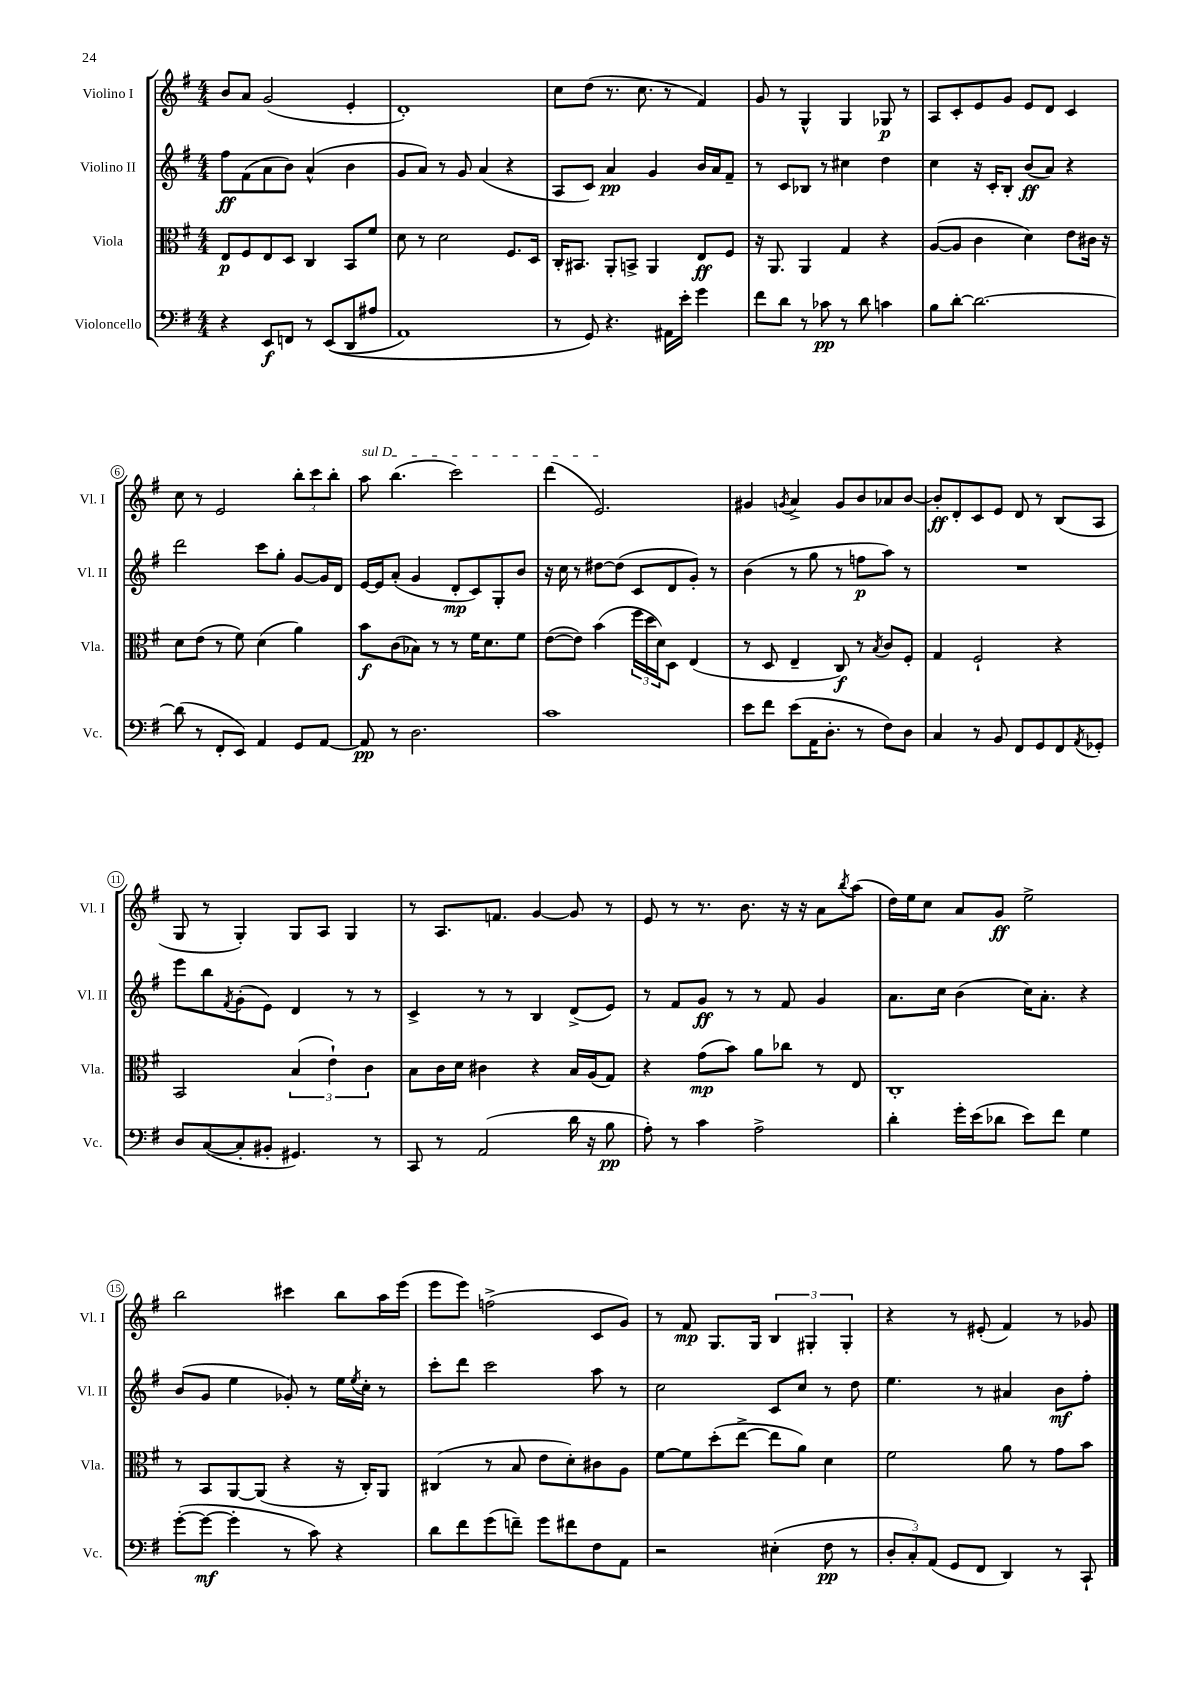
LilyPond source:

<<
\new StaffGroup <<
\new Staff = "s0" \with { instrumentName = "Violino I" shortInstrumentName = "Vl. I" } {
    \clef treble \key g \major \numericTimeSignature \time 4/4
    b'8 a'8 g'2( e'4-. |
    d'1-.) |
    c''8 d''8( r8. c''8. r8 fis'4) |
    g'8 r8 g4-^ g4 ges8\p r8 |
    a8 c'8-. e'8 g'8 e'8 d'8 c'4 |
    c''8 r8 e'2 \tuplet 3/2 { b''8-. c'''8 b''8-. } |
    \once \override TextSpanner.bound-details.left.text = \markup { \italic "sul D" } a''8\startTextSpan b''4.( c'''2) |
    d'''4( e'2.\stopTextSpan) |
    gis'4 \acciaccatura { g'8 } a'4-> g'8 b'8 aes'8 b'8~ |
    b'8-.\ff d'8-. c'8 e'8 d'8 r8 b8( a8 |
    g8 r8 g4-.) g8 a8 g4 |
    r8 a8. f'8. g'4~ g'8 r8 |
    e'8 r8 r8. b'8. r16 r16 a'8 \acciaccatura { b''8 } a''8( |
    d''16) e''16 c''8 a'8 g'8\ff e''2-> |
    b''2 cis'''4 b''8 a''16 e'''16( |
    e'''8 e'''8) f''2->( c'8 g'8) |
    r8 fis'8\mp g8. g16 \tuplet 3/2 { b4 gis4-. gis4-. } |
    r4 r8 eis'8-.( fis'4) r8 ges'8 \bar "|." |
}
\new Staff = "s1" \with { instrumentName = "Violino II" shortInstrumentName = "Vl. II" } {
    \clef treble \key g \major \numericTimeSignature \time 4/4
    fis''8\ff fis'8( a'8 b'8) a'4-^( b'4 |
    g'8 a'8) r8 g'8 a'4( r4 |
    a8 c'8) a'4\pp g'4 b'16 a'16 fis'8-- |
    r8 c'8 bes8 r8 cis''4 d''4 |
    c''4 r16 c'16-. b8-. b'8\ff( a'8) r4 |
    d'''2 c'''8 g''8-. g'8~ g'16 d'16 |
    e'16~ e'16 a'8-.( g'4 d'8-.\mp c'8) g8-. b'8 |
    r16 c''16 r8 dis''8~ dis''8( c'8 d'8 g'8-.) r8 |
    b'4( r8 g''8 r8 f''8\p a''8) r8 |
    R1 |
    e'''8 b''8 \acciaccatura { fis'8 } g'8-.( e'8) d'4 r8 r8 |
    c'4-> r8 r8 b4 d'8->( e'8) |
    r8 fis'8 g'8\ff r8 r8 fis'8 g'4 |
    a'8. c''16 b'4( c''16) a'8.-. r4 |
    b'8( g'8 e''4 ges'8-.) r8 e''16 \acciaccatura { e''8 } c''16-. r8 |
    c'''8-. d'''8 c'''2 a''8 r8 |
    c''2 c'8 c''8 r8 d''8 |
    e''4. r8 ais'4 b'8\mf fis''8-. \bar "|." |
}
\new Staff = "s2" \with { instrumentName = "Viola" shortInstrumentName = "Vla." } {
    \clef alto \key g \major \numericTimeSignature \time 4/4
    e8\p fis8 e8 d8 c4 b,8 fis'8 |
    d'8 r8 d'2 fis8. d16 |
    c16-. bis,8. a,8-. b,8-> a,4 e8\ff fis8 |
    r16 a,8. a,4 g4 r4 |
    a8~( a8 c'4 d'4) e'8 cis'16 r16 |
    d'8 e'8( r8 fis'8) d'4( a'4) |
    b'8\f c'8( bes8) r8 r8 fis'16 d'8. fis'8 |
    e'8~( e'8) b'4( \tuplet 3/2 { fis''16 d''16 d'16) } d8 e4( |
    r8 d8 e4-- c8\f) r8 \acciaccatura { b8 } c'8 fis8-. |
    g4 fis2-! r4 |
    b,2 \tuplet 3/2 { b4( e'4-!) c'4 } |
    b8 c'16 d'16 cis'4 r4 b16 a16( g8) |
    r4 g'8\mp( b'8) a'8 ces''8 r8 e8 |
    c1-. |
    r8 b,8 a,8~ a,8( r4 r16 c16-.) a,8 |
    cis4( r8 b8 e'8 d'8-.) cis'8 a8 |
    fis'8~ fis'8 d''8-.( e''8~-> e''8 a'8) d'4 |
    fis'2 a'8 r8 g'8 b'8 \bar "|." |
}
\new Staff = "s3" \with { instrumentName = "Violoncello" shortInstrumentName = "Vc." } {
    \clef bass \key g \major \numericTimeSignature \time 4/4
    r4 e,8\f f,8 r8 e,8(\( d,8 ais8 |
    a,1) |
    r8 g,8\) r4. ais,16 e'16-. g'4 |
    fis'8 d'8 r8 ces'8\pp r8 d'8 c'4 |
    b8 d'8~-. d'2.~ |
    d'8( r8 fis,8-. e,8) a,4 g,8 a,8~ |
    a,8\pp r8 d2. |
    c'1 |
    e'8 fis'8 e'8( a,16 d8.-. r8 fis8) d8 |
    c4 r8 b,8 fis,8 g,8 fis,8 \acciaccatura { a,8 } ges,8-. |
    d8 c8~( c8-. bis,8-. gis,4.) r8 |
    c,8 r8 a,2( d'16 r16 b8\pp |
    a8-.) r8 c'4 a2-> |
    d'4-. g'16-. e'16( des'8 e'8) fis'8 g4 |
    g'8~-.( g'8~\mf g'4-. r8 c'8) r4 |
    d'8 fis'8 g'8( f'8--) g'8 fis'8 fis8 a,8 |
    r2 eis4-.( fis8\pp r8 |
    \tuplet 3/2 { d8-. c8-.) a,8( } g,8 fis,8 d,4) r8 c,8-! \bar "|." |
}
>>
>>
\layout { \context { \Score \override BarNumber.stencil = #(make-stencil-circler 0.1 0.3 ly:text-interface::print) } }
